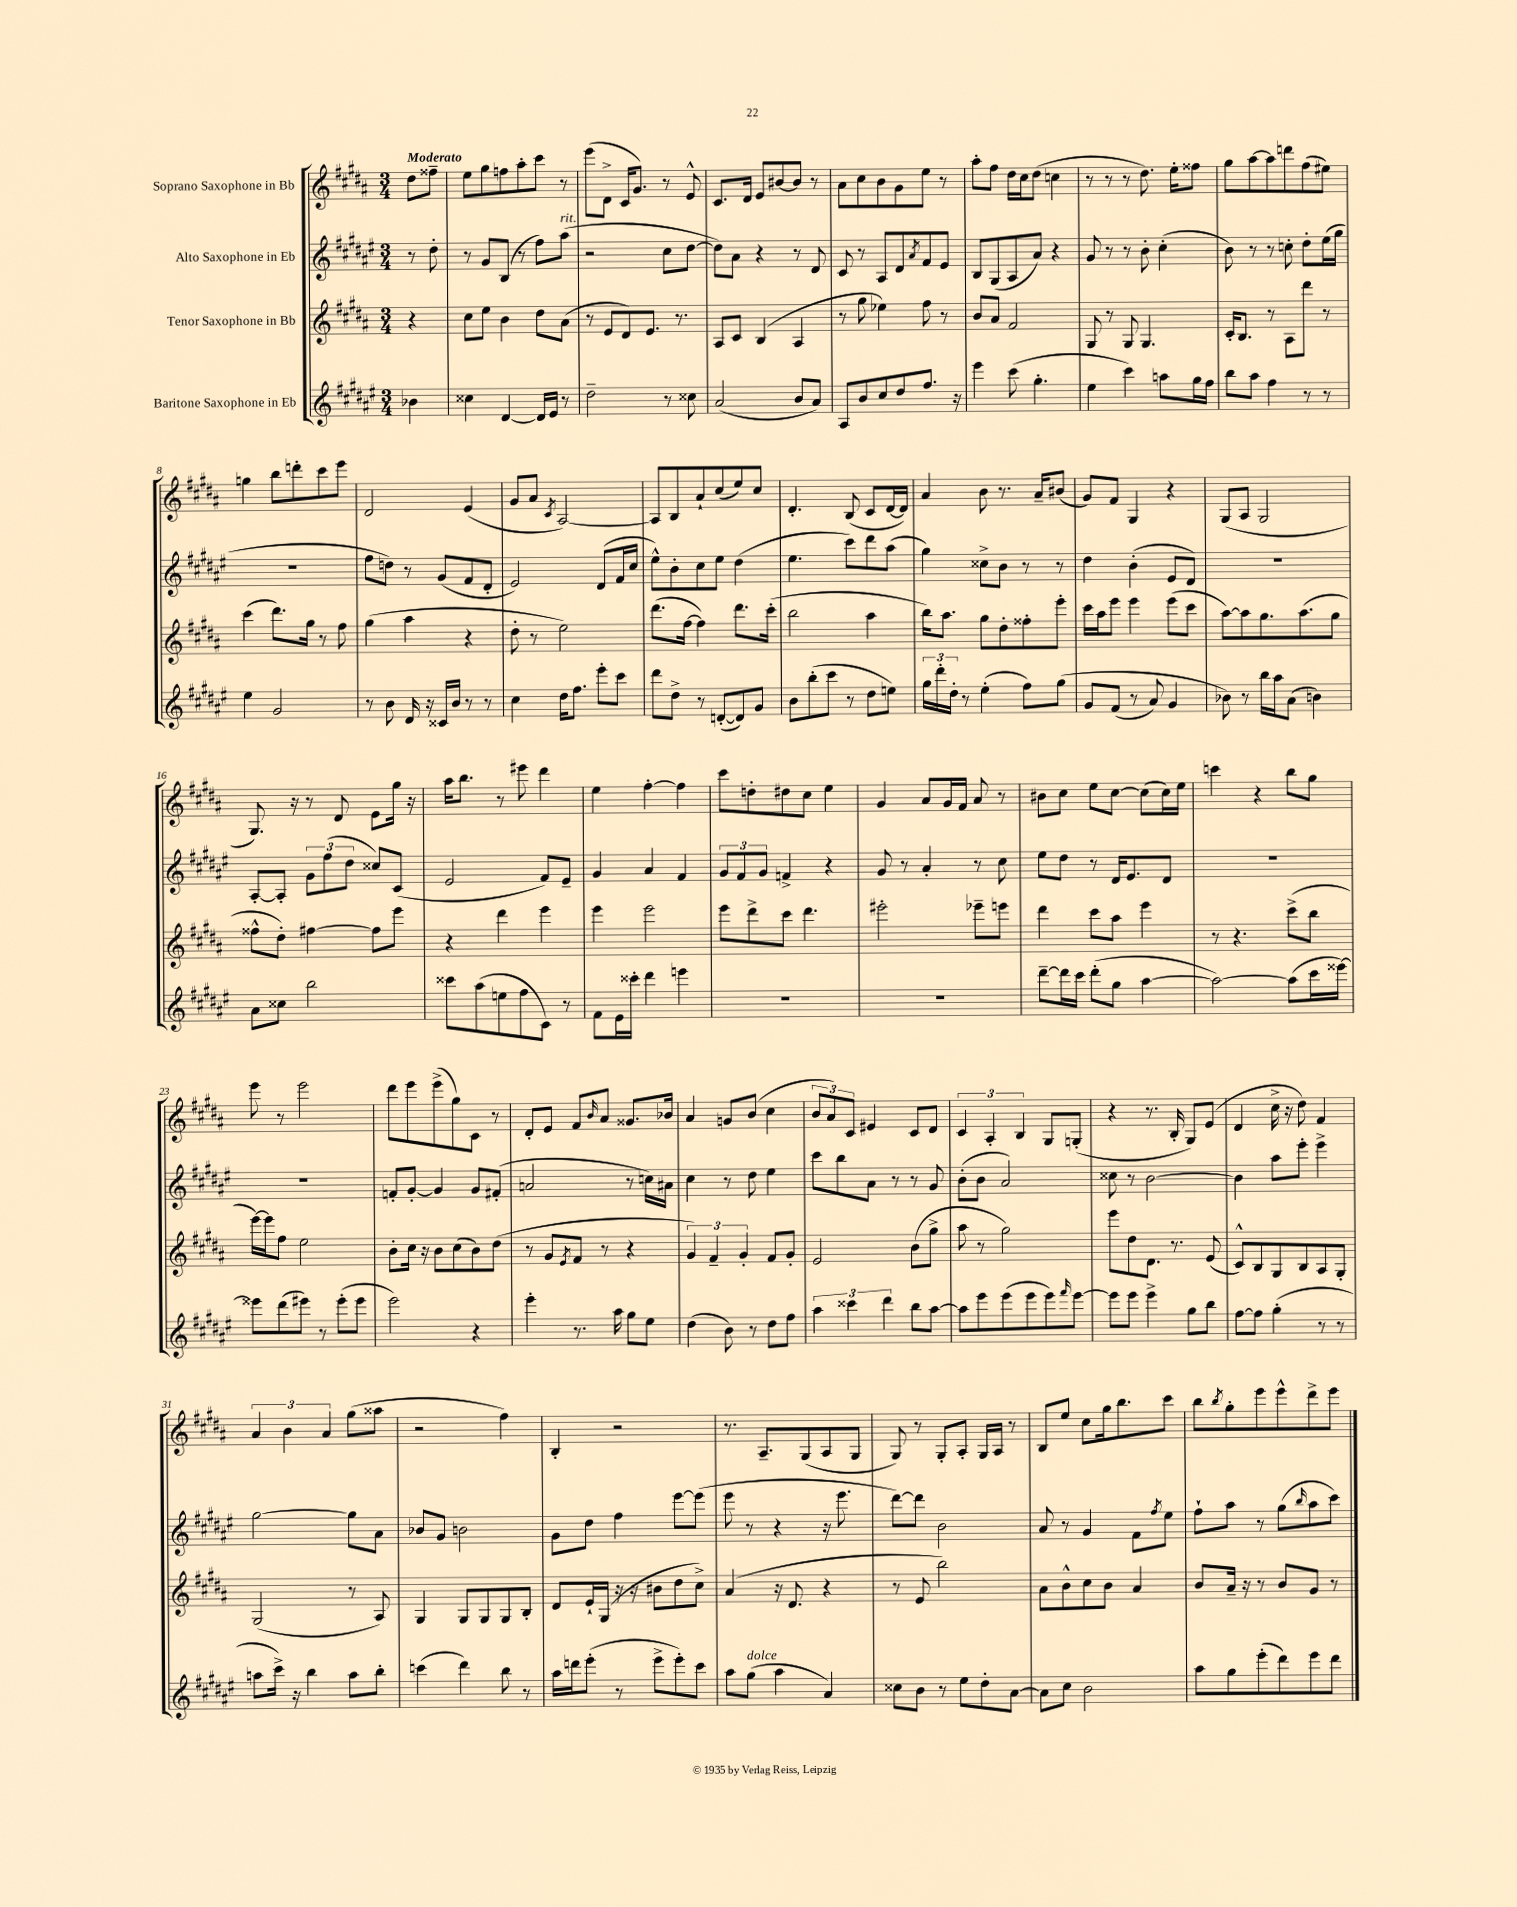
<<
\new StaffGroup <<
\new Staff = "s0" \with { instrumentName = "Soprano Saxophone in Bb" } {
    \clef treble \key b \major \numericTimeSignature \time 3/4 \partial 4 \tempo "Moderato"
    dis''8 fisis''8-- |
    e''8 gis''8 f''8 ais''8-. cis'''8 r8 |
    e'''8( dis'8-> cis'16 gis'8.) r8 e'8-^ |
    cis'8. dis'16 e'8 bis'8~ bis'8 r8 |
    ais'8 cis''8 b'8 gis'8 e''8 r8 |
    ais''8-. fis''8 dis''16 cis''16 dis''8( c''4 |
    r8 r8 r8 dis''8.) e''16-. fisis''8 |
    gis''8 ais''8~ ais''8 d'''8 fis''8( eis''8) |
    g''4 b''8 d'''8-. cis'''8 e'''8 |
    dis'2 e'4( |
    gis'8 ais'8 \acciaccatura { cis'8 } ais2~) |
    ais8 b8 ais'8-! cis''8( e''8) cis''8 |
    dis'4.-. b8( cis'8 dis'16~ dis'16) |
    ais'4 b'8 r8. ais'16-- bis'8( |
    gis'8) fis'8 gis4 r4 |
    gis8( ais8 gis2 |
    gis8.) r16 r8 dis'8 e'8 gis''16 r16 |
    ais''16 b''8. r8 eis'''8 dis'''4 |
    e''4 fis''4~-. fis''4 |
    cis'''8 d''8-. dis''8 cis''8 e''4 |
    gis'4 ais'8 gis'16 fis'16 ais'8 r8 |
    bis'8 cis''8 e''8 cis''8~ cis''8( cis''16) e''16 |
    c'''4 r4 b''8 gis''8 |
    e'''8 r8 e'''2 |
    dis'''8 e'''8 e'''8->( gis''8) cis'8 r8 |
    dis'8-. e'8 fis'8 \grace { b'16 } ais'8 gisis'8. bes'16 |
    ais'4 g'8 b'8( cis''4 |
    \tuplet 3/2 { b'8 ais'8) cis'8 } eis'4 cis'8 dis'8 |
    \tuplet 3/2 { cis'4 ais4-. b4 } gis8 g8-.( |
    r4 r8. b16-. gis8) e'8( |
    dis'4 cis''16-> r16 dis''8) fis'4 |
    \tuplet 3/2 { ais'4 b'4 ais'4 } gis''8( aisis''8 |
    r2 fis''4) |
    b4-. r2 |
    r8. ais8.-- gis8( ais8 gis8 |
    gis8) r8 gis8-. ais8-. gis16 ais16 r8 |
    b8 e''8 cis''8 gis''16 b''8. cis'''8 |
    b''8 \acciaccatura { b''8 } gis''8-. e'''8 e'''8-^ dis'''8-> e'''8 \bar "|." |
}
\new Staff = "s1" \with { instrumentName = "Alto Saxophone in Eb" } {
    \clef treble \key fis \major \numericTimeSignature \time 3/4 \partial 4
    r8 dis''8-. |
    r8 gis'8 b8( r8 fis''8) ais''8^\markup { \italic "rit." }( |
    r2 cis''8 dis''8~ |
    dis''8) ais'8 r4 r8 dis'8 |
    cis'8 r8 ais8 dis'8 \acciaccatura { ais'8 } fis'8 eis'8 |
    b8 gis8( ais8 ais'8) r4 |
    gis'8 r8 r8 b'8-. cis''4-.( |
    b'8) r8 r8 c''8-. dis''8-. eis''16( gis''16 |
    R2. |
    fis''8 d''8) r8 gis'8( fis'8 dis'8-. |
    eis'2) dis'8( fis'16 cis''16 |
    eis''8-^) b'8-. cis''8 eis''8 dis''4( |
    eis''4. cis'''8) dis'''8 ais''8( |
    gis''4) cisis''8-> b'8 r8 r8 |
    dis''4 b'4-.( eis'8 dis'8) |
    R2. |
    ais8~-. ais8-. \tuplet 3/2 { gis'8 fis''8( dis''8 } cisis''8) cis'8( |
    eis'2 fis'8) eis'8-- |
    gis'4 ais'4 fis'4 |
    \tuplet 3/2 { gis'8 fis'8 gis'8 } f'4-> r4 |
    gis'8 r8 ais'4-. r8 cis''8 |
    eis''8 dis''8 r8 dis'16 eis'8. dis'8 |
    R2. |
    R2. |
    f'8-. gis'8~-. gis'4 gis'8 fis'8-.( |
    a'2 r8 c''16) ais'16 |
    cis''4 r8 dis''8 eis''4 |
    cis'''8 b''8 ais'8 r8 r8 gis'8 |
    b'8-.( b'8 ais'2) |
    cisis''8 r8 b'2~ |
    b'4 ais''8 eis'''8-. eis'''4-> |
    gis''2~ gis''8 ais'8 |
    bes'8 gis'8 b'2 |
    gis'8 dis''8 fis''4 eis'''8~ eis'''8( |
    eis'''8 r8 r4 r16 eis'''8. |
    dis'''8~) dis'''8 b'2 |
    ais'8 r8 gis'4 fis'8 \acciaccatura { fis''8 } eis''8 |
    fis''8-! ais''8 r8 gis''8( \grace { b''16 } ais''8 cis'''8) \bar "|." |
}
\new Staff = "s2" \with { instrumentName = "Tenor Saxophone in Bb" } {
    \clef treble \key b \major \numericTimeSignature \time 3/4 \partial 4
    r4 |
    cis''8 e''8 b'4 dis''8 ais'8( |
    r8 e'8 dis'8) e'8. r8. |
    ais8 cis'8 b4( ais4 |
    r8 gis''8 ees''4) fis''8 r8 |
    b'8 ais'8 fis'2 |
    gis8 r8 gis8 gis4. |
    cis'16-. b8. r8 ais8 dis'''8 r8 |
    cis'''4( dis'''8.) gis''16 r8 fis''8 |
    gis''4( ais''4 r4 |
    dis''8-. r8 e''2) |
    dis'''8.( fis''16~ fis''4) dis'''8. cis'''16-.( |
    b''2 ais''4 |
    b''16) ais''8. gis''8 dis''8-. fisis''8-. e'''8-. |
    cis'''16 ais''16 e'''8 e'''4 e'''8( cis'''8 |
    ais''8~) ais''8 gis''8. ais''8.( gis''8 |
    fisis''8-^ dis''8-.) fis''4~ fis''8 e'''8 |
    r4 dis'''4 e'''4 |
    e'''4 e'''2 |
    e'''8 dis'''8-> cis'''8 dis'''4. |
    eis'''2-. ees'''8-- e'''8 |
    dis'''4 cis'''8 ais''8 e'''4 |
    r8 r4. cis'''8->( b''8 |
    e'''16~) e'''16 fis''8 e''2 |
    b'8-. cis''16 r16 b'8 cis''8( b'8) dis''8( |
    r8 gis'8 \acciaccatura { e'8 } fis'8 r8 r4 |
    \tuplet 3/2 { gis'4) fis'4-- gis'4-. } fis'8 gis'8-. |
    e'2 b'8( gis''8-> |
    ais''8 r8 gis''2) |
    e'''8 dis''8 dis'8. r8. e'8( |
    cis'8-^) b8 gis8 b8 ais8 gis8-. |
    gis2( r8 ais8) |
    gis4 gis8 gis8 gis8 b8-. |
    dis'8 e'16-! gis16( r16 r16 bis'8 dis''8 cis''8->) |
    ais'4( r16 dis'8. r4 |
    r8 e'8 b''2) |
    ais'8 b'8-^ cis''8 b'8 ais'4 |
    b'8 ais'16-- r16 r8 b'8 gis'8 r8 \bar "|." |
}
\new Staff = "s3" \with { instrumentName = "Baritone Saxophone in Eb" } {
    \clef treble \key fis \major \numericTimeSignature \time 3/4 \partial 4
    bes'4 |
    cisis''4 dis'4~ dis'16 eis'16 r8 |
    dis''2-- r8 cisis''8 |
    ais'2( b'8 ais'8) |
    ais8 b'8 cis''8 dis''8 fis''8. r16 |
    eis'''4 cis'''8( gis''4.-. |
    eis''4 cis'''4) a''8 gis''16 fis''16 |
    b''8 ais''8 fis''4 r8 r8 |
    eis''4 gis'2 |
    r8 b'8 dis'16 r16 cisis'16 b'16 r8 r8 |
    cis''4 dis''16 fis''8. eis'''8-. cis'''8 |
    dis'''8 dis''8-> r8 d'8~-.( d'8) gis'8 |
    b'8 b''8-.( cis'''8 r8 dis''8 e''8) |
    \tuplet 3/2 { gis''16 dis'''16-. dis''16-. } r8 eis''4-.( fis''8) gis''8\( |
    gis'8 fis'8( r8 ais'8) gis'4 |
    bes'8\) r8 b''16 ais''16 ais'8( b'4) |
    ais'8 cisis''8 b''2 |
    cisis'''8 ais''8( e''8 fis''8 cis'8) r8 |
    fis'8 eis'16 cisis'''16-. dis'''4 e'''4 |
    R2. |
    R2. |
    dis'''8~-- dis'''16 cis'''16 dis'''8-.( gis''8 ais''4~ |
    ais''2~) ais''8( cis'''16 eisis'''16~) |
    eisis'''8 dis'''8( eis'''8) r8 eis'''8-.( eis'''8 |
    eis'''2) r4 |
    eis'''4-. r8. ais''16 gis''8 eis''8 |
    dis''4( b'8) r8 dis''8 fis''8 |
    \tuplet 3/2 { ais''4 cisis'''4 dis'''4 } b''8 ais''8~ |
    ais''8 eis'''8 eis'''8( eis'''8 eis'''8) \grace { fis'''16 } eis'''8~ |
    eis'''8 eis'''8 eis'''4-> gis''8 b''8 |
    fis''8~ fis''8 gis''4-.( r8 r8 |
    a''8 cis'''16->) r16 b''4 a''8 b''8-. |
    c'''4( dis'''4) b''8 r8 |
    ais''16 d'''16 eis'''8-.( r8 eis'''8-> eis'''8-.) cis'''8 |
    ais''8 gis''8^\markup { \italic "dolce" }( ais''4 ais'4) |
    cisis''8 b'8 r8 eis''8 dis''8-. ais'8~ |
    ais'8 cis''8 b'2 |
    ais''8 gis''8 eis'''8-.( dis'''8) eis'''8 dis'''8 \bar "|." |
}
>>
>>
